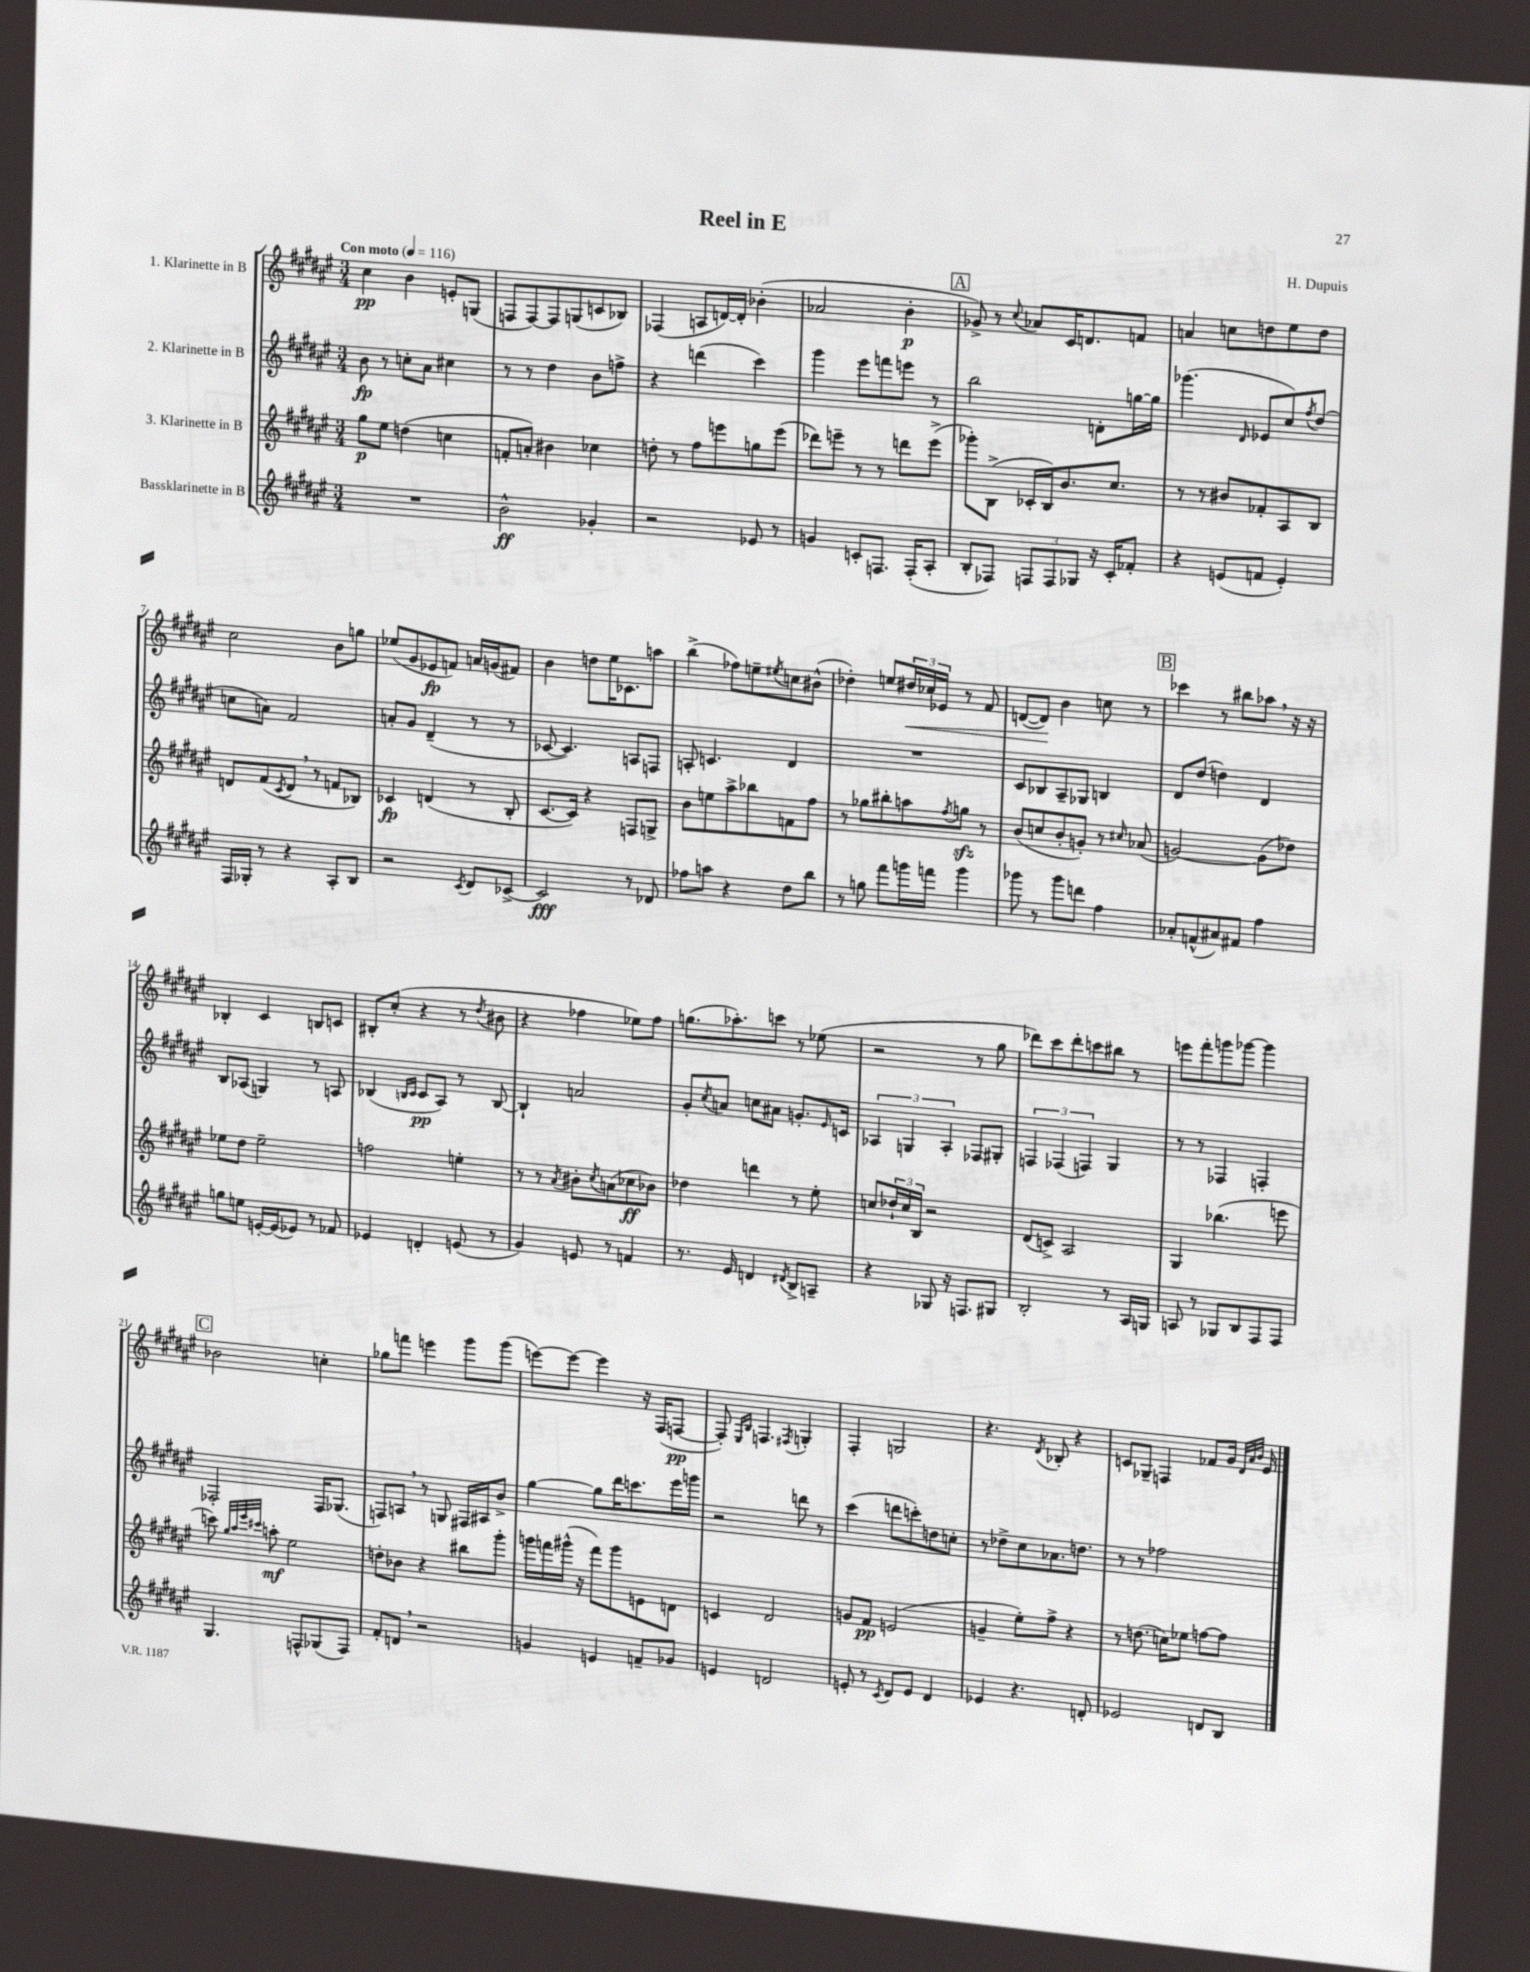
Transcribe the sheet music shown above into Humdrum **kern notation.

**kern	**kern	**kern	**kern
*staff4	*staff3	*staff2	*staff1
*clefG2	*clefG2	*clefG2	*clefG2
*k[f#c#g#d#a#e#]	*k[f#c#g#d#a#e#]	*k[f#c#g#d#a#e#]	*k[f#c#g#d#a#e#]
*M3/4	*M3/4	*M3/4	*M3/4
*MM116	*MM116	*MM116	*MM116
2.r	8gg#\L	8b\	4cc#\
.	8ee#\J	8r	.
.	(4dd\	8cc'\L	4b\
.	.	8a#\J	.
.	4cc\	4cc#\	8e'/L
.	.	.	(8G/J
=	=	=	=
2b^^\	8f'/L	8r	8F/L
.	8a'/J)	8r	[8F/)
.	4b#\	4dd#\	8F/]
.	.	.	(8G/
4g-'/	4cc-\	8b\L	8c/
.	.	8ff^\J	8B-/J)
=	=	=	=
2r	8dd'\	4r	(4F-/
.	8r	.	.
.	8ff#\L	(4ddd\	8A/L
.	8eee\	.	[16d/L)
.	.	.	16d'/]JJ
8e-/	8gg\	4ccc#\)	(4b-'\
8r	(8eee\J	.	.
=	=	=	=
4g/	8ddd-\L)	4ggg#\	2a-/
.	8eee~\J	.	.
8c'/L	8r	8eee#\L	.
8.F/J	8r	8fff\	.
.	8ddd\L	8eee\J	4b'\
(16F'/LK	.	.	.
8A#'/J	(8eee^\J	8r	.
=	=	=	=
8B'/L	8ggg-'\L)	2bb\	8g-^/)
8F-/J)	(8B^\J	.	8r
.	.	.	8qqcc#/
12F/L	16c-'/LL	.	8a-/L
.	16B/J)	.	.
12F/	.	.	.
.	8.b/	.	16c#/K
12G-/J	.	.	.
.	.	.	8.d/
16r	.	8d'\L	.
16c#'/LK	8.cc#/J	.	.
8f-'/J	.	[16gg\L	8f/J
.	.	16gg\]JJ	.
=	=	=	=
4r	8r	(4.ggg-\	4a/
.	8r	.	.
(8e/L	8b#/L	.	8cc\L
.	.	16qqd#/	.
8f/J	8f-'/	8e-/L	8dd\
4e'/)	8A#/	8cc#/)	8ee#\
.	.	8qff#/	.
.	8B/J	(8dd#/J	8dd\J
=	=	=	=
16F#/LL	8d/L	8cc\L	2cc#\
16G-'/JJ	.	.	.
8r	(8f#/	8a\J)	.
.	8qc#/	.	.
4r	8d/J	2f#/	.
.	8r	.	.
8A#'/L	8f/L	.	8b\L
8B/J	8B-/J)	.	8gg\J
=	=	=	=
2r	4c-/	8a'/L	(8ee-/L
.	.	8g#/J	8g#/
.	(4d/	(4d#~/	8e-/
.	.	.	8f/J)
8qc#/	.	.	.
8d#/L	8r	8r	16a/LL
.	.	.	(16g/J
[8c-^/J	8B'/	8r	8f#/J)
=	=	=	=
2c-/]	[8.c#/L	[8c-/	4b\
.	.	4.c-/])	.
.	16c#/]Jk)	.	.
.	4r	.	8dd\L
.	.	.	16ee#\K
.	.	.	8.c-\
8r	8F/L	8A/L	.
8d-/	8G^/J	8F/J	8aa\J
=	=	=	=
8ff-\L	8b\L	8A'/	(4bb^\
8aa\J	8ee\	4.c/	.
4r	8aa#^\	.	8ff-\L)
.	8bb-\	.	8ee~\
.	.	.	8qee#/
8dd#\L	8f\	4d#/	8cc\
8bb\J	8ff#\J	.	(8b#^^\J
=	=	=	=
8r	8r	2.r	4dd-'\)
8gg\	8gg-\L	.	.
8fff#\L	8bb#'\	.	8ee/L
16ggg\L	8aa\	.	24dd#/L
.	.	.	24cc-/
16fff\JJ	.	.	.
.	.	.	24e-/JJ
.	8qff#/	.	.
4ggg\	8gg\J	.	8r
.	8r	.	8f#/
=	=	=	=
8ggg-\	(8b/L	8c#/L	([8d/L
8r	8cc/	8B-/	8d/]J)
8ggg-\L	8b'/	8A#~/	4b\
8ddd\J	8g'/J)	8G-/J	.
4ff#\	8r	4B/	8cc\
.	16qqcc#/	.	.
.	(8a-/	.	8r
=	=	=	=
8a-'/L	[2g/)	8d#/L	4ccc-\
(8f^^/	.	(8dd#/J	.
8a#/)	.	4dd\)	8r
8f#/J	.	.	8bb#\L
4ff#\	(8g\]L	4d#/	8aa-\J
.	8dd-\J)	.	16r
.	.	.	16r
=	=	=	=
8gg\L	8ee-\L	8B/L	4B-'/
8ee\J	8dd#\J	(8A-/J	.
[16e'/LL	2ee-~\	4G/)	4c#/
(16e/]J	.	.	.
8e-/J)	.	.	.
8r	.	8r	8B/L
8f-/	.	8A/	8c/J
=	=	=	=
4e-/	2ff\	(4B-/	8B#'/L
.	.	.	(8cc#'/J
.	.	16qqB/LL	.
.	.	16qqc#/JJ	.
4d'/	.	8c#/L	4r
.	.	8A#/J)	.
(8e/	4ee'\	8r	8r
.	.	.	8qdd#/
8r	.	[8B/	8b#\
=	=	=	=
4g#/)	8r	4B`/]	4r
.	8r	.	.
.	8qa#/	.	.
8e/	8b#'\L	2a/	4ff-\
.	8qcc#/	.	.
8r	(8a\	.	.
4f/	8cc-\	.	8ee-\L)
.	8b-\J)	.	8ff-\J
=	=	=	=
8.r	4dd-\	8g#'/L	(8.gg\L
.	.	8qcc#/	.
.	.	8a/J	.
16e#/	.	.	8.aa-'\)
4d/	4ddd\	8cc\L	.
.	.	8a#\J	8ccc\J
8qd#/	.	.	.
8B^/L	8r	8.g'/L	8r
8A~/J	8ee#'\	.	(8ee-\
.	.	16qqe#/	.
.	.	16c/Jk	.
=	=	=	=
4r	8cc/L	6A-/	2r
.	24dd-`/L	.	.
.	24cc/	6G/	.
.	24B/JJ	.	.
8G-/	2r	.	.
.	.	6A-'/	.
16r	.	.	.
8.F/L	.	.	.
.	.	8F-/L	8r
8G#/J	.	8G#'/J	8gg#\
=	=	=	=
2B'/	(8d#/L	6F/	8ddd-\L)
.	8c^/J)	.	8ccc#\
.	.	(6F-/	.
.	2A#/	.	8ddd-'\
.	.	6F/)	.
.	.	.	8ccc\
8r	.	4G#/	8bb#\J
16A#/LL	.	.	8r
16G/JJ	.	.	.
=	=	=	=
8A/	4G#/	8r	8eee\L
8r	.	8r	8fff#'\
8G-/L	(4.bb-\	4F-/	8ggg\
8B/	.	.	[8ggg-\J
8F#/	.	4F'/	4ggg-\]
8F#/J	8eee\	.	.
=	=	=	=
4.G#/	8ccc\)	2F-'/	2b-\
.	32qqgg#/LLL	.	.
.	32qqaa#/	.	.
.	32qqeee#/	.	.
.	32qqccc#/JJJ	.	.
.	8aa'\	.	.
.	2ee#\	.	.
8F^^/L	.	.	.
(8G-/	.	16F-/LK	4cc'\
.	.	(8.G-/J	.
8F/J)	.	.	.
=	=	=	=
8f#'/L	8dd'\L	8F/L)	8gg-\L
8d/J	8b-\J	8A/J	8fff\J
2r	4r	8r	4eee\
.	.	8G/	.
.	8bb#\L	16F#/LL	8ggg#\L
.	.	16A#/J	.
.	8ggg#'\J	8b^/J	(8ggg#\J
=	=	=	=
4g/	16ggg\LL	[4gg#\	[8eee\L)
.	16fff\	.	.
.	(16ggg#^^\JJ	.	8eee\_J
.	16r	.	.
4e/	8fff\L)	8gg#\]L	4eee\]
.	8ggg#\	16ddd#\K	.
.	.	8.ccc\	.
8f~/L	8e\	.	16r
.	.	.	(16F#/LK
8g-/J	8d\J	16eee#\L	[8F/J
.	.	16ggg\JJ	.
=	=	=	=
4e/	4c/	2r	8F'/])
.	.	.	16qqE#/LL
.	.	.	16qqB/JJ
.	.	.	4.F/
2d/	2d#/	.	.
.	.	.	8qF#/
.	.	8ddd\	4G'/
.	.	8r	.
=	=	=	=
8e'/	8g/L	(4ccc#\	4F#'/
8r	8f#/J	.	.
8qc#/	.	.	.
8d#/L	(2e/	8ddd\L	2G/
8e/J	.	8ccc'\)	.
4d#/	.	8dd\	.
.	.	8cc'\J	.
=	=	=	=
4e-/	4g~/	8r	4.r
.	.	8dd-^\L	.
4.r	8ee#'\L)	8cc#\	.
.	.	.	8qd#/
.	8ff#^\J	8.a-\	8B-'/
.	4r	.	4r
.	.	8.dd\J	.
8d'/	.	.	.
=	=	=	=
2e-/	8r	8r	8c/L
.	(8.dd\	8r	8G-~/J
.	.	2ff-\	4F/
.	16cc\LK)	.	.
.	8ee-\J	.	.
8d/L	[8ff\L	.	8f-/L
8B/J	8ff\]J	.	16g#/Jk
.	.	.	32qqd#/LLL
.	.	.	32qqa#/
.	.	.	32qqb/JJJ
.	.	.	16e#/
==	==	==	==
*-	*-	*-	*-
